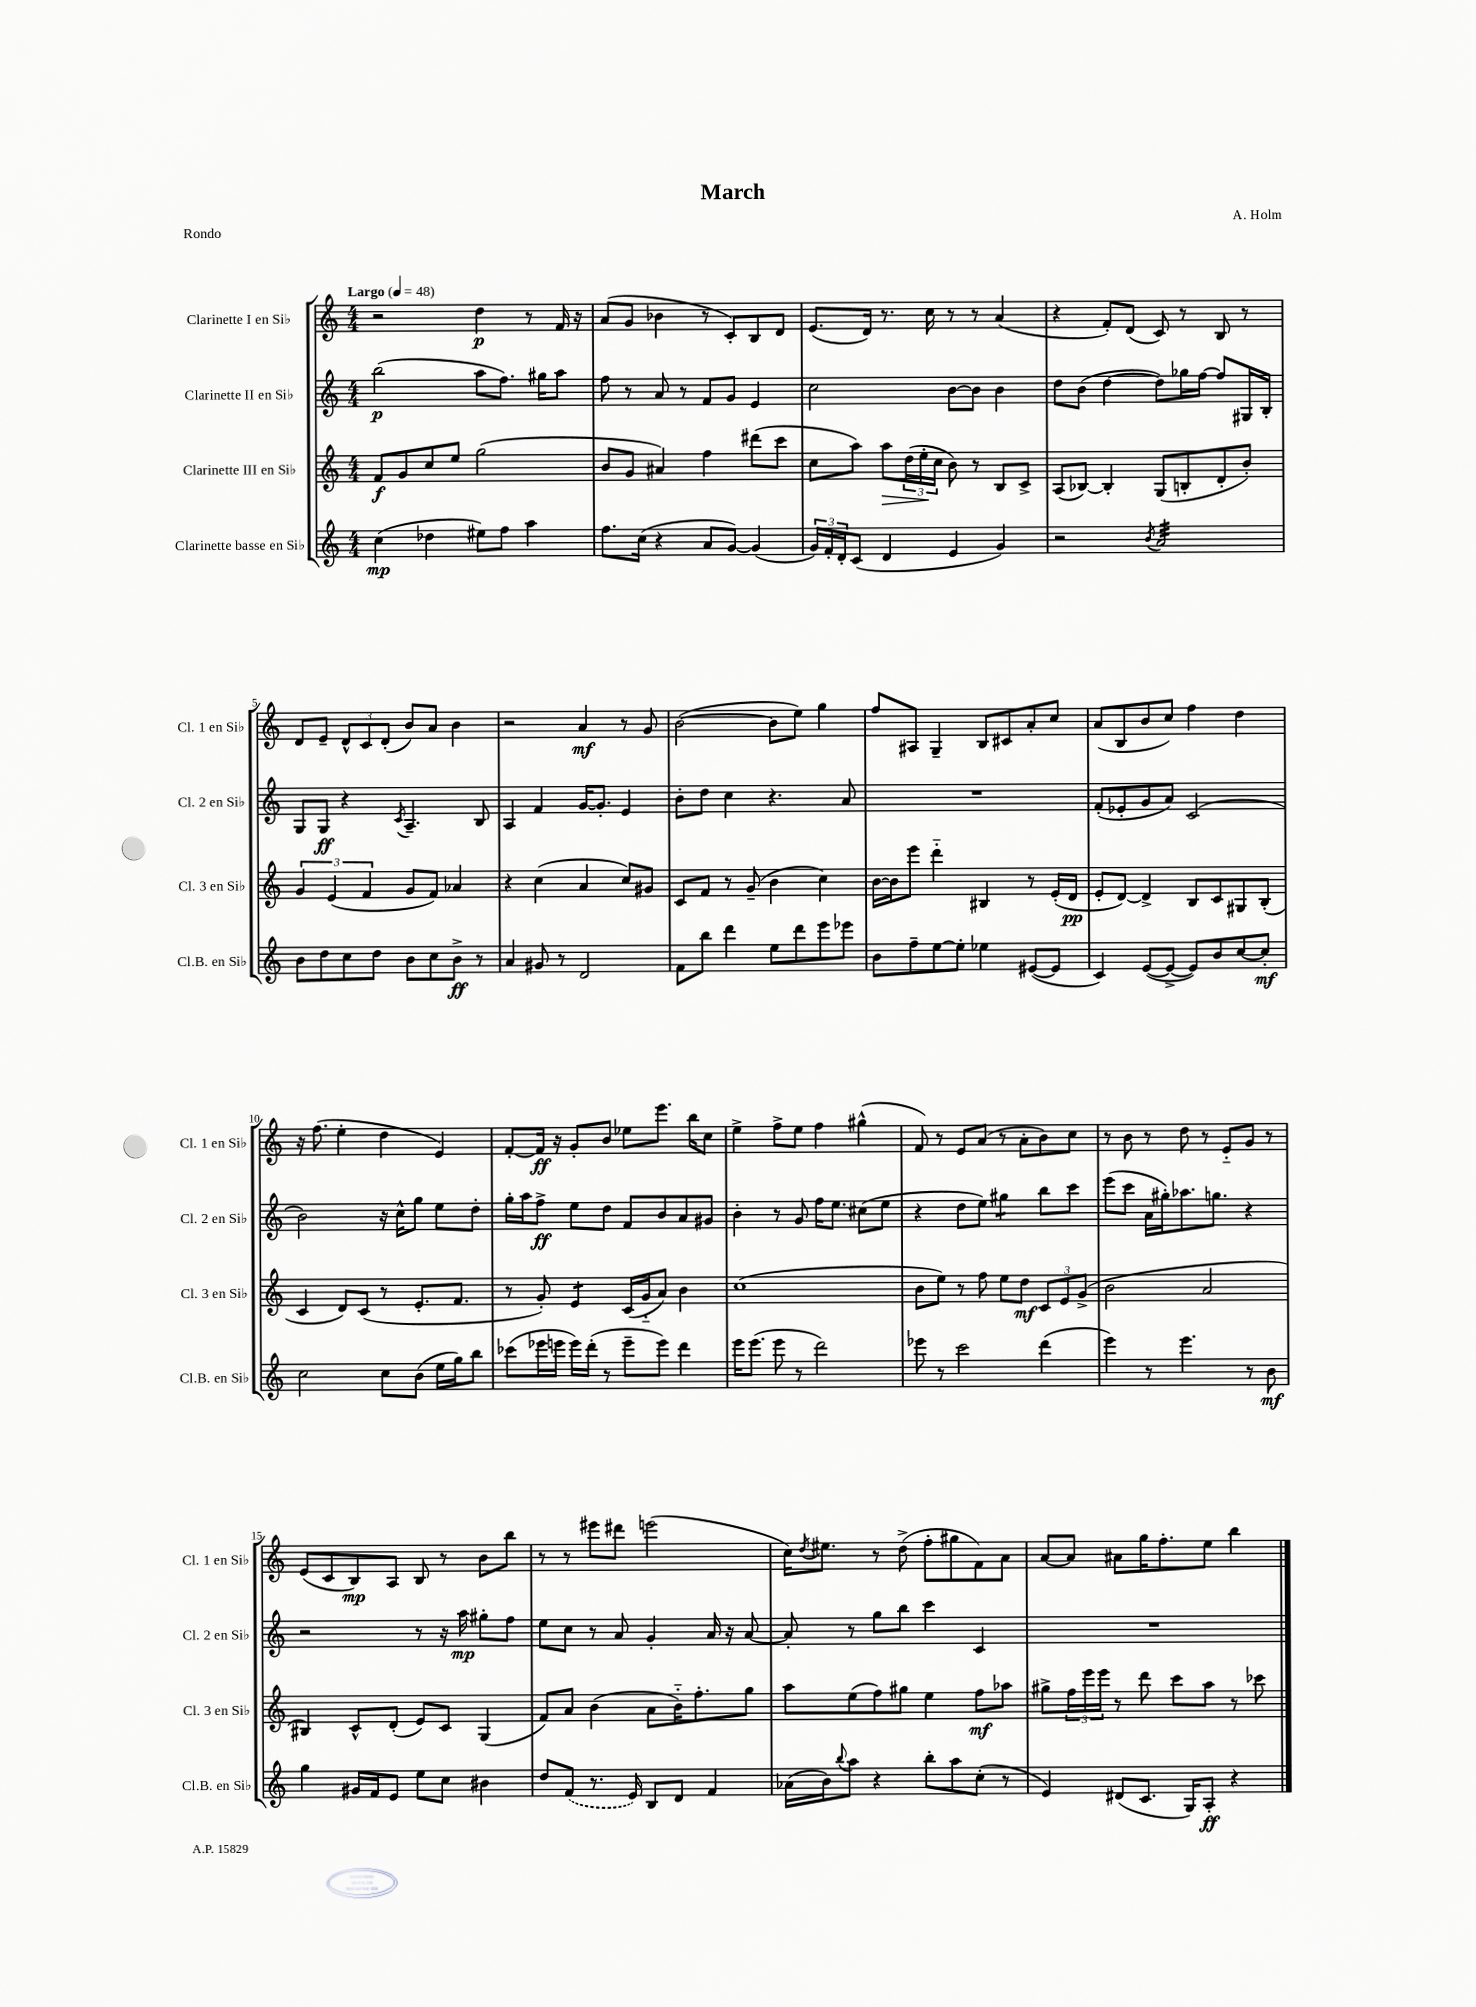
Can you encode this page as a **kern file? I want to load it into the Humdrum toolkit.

**kern	**kern	**kern	**kern
*staff4	*staff3	*staff2	*staff1
*clefG2	*clefG2	*clefG2	*clefG2
*k[]	*k[]	*k[]	*k[]
*M4/4	*M4/4	*M4/4	*M4/4
*MM48	*MM48	*MM48	*MM48
(4cc	8f	(2bb	2r
.	8g	.	.
4dd-	8cc	.	.
.	8ee	.	.
8ee#)	(2gg	8aa	4dd
8ff	.	8.ff)	.
4aa	.	.	8r
.	.	16gg#	.
.	.	8aa	16f
.	.	.	16r
=	=	=	=
8.ff	8b	8ff	(8a
.	8g	8r	8g
(16cc	.	.	.
4r	4a#)	8a	4b-
.	.	8r	.
8a	4ff	8f	8r
[8g)	.	8g	8c')
(4g]	(8ddd#	4e	8B
.	8ccc	.	8d
=	=	=	=
24g)	8cc	2cc	(8.e
24f'	.	.	.
24d'	.	.	.
(8c	8aa)	.	.
.	.	.	16d)
4d	8aa	.	8.r
.	(24dd	.	.
.	24ee'	.	.
.	.	.	16cc
.	24cc	.	.
4e	8b)	[8b	8r
.	8r	8b]	8r
4g)	8B	4b	(4a
.	8c^	.	.
=	=	=	=
2r	(8A	8dd	4r
.	[8B-)	(8b	.
.	4B-']	[4dd	8f')
.	.	.	(8d
8qb	.	.	.
2a	(8G	8dd])	8c)
.	8B'	16gg-	8r
.	.	[16ff	.
.	8d'	8ff]	8B
.	8b')	16G#	8r
.	.	16B'	.
=	=	=	=
8b	6g	8G	8d
8dd	.	8G	8e~
.	(6e	.	.
8cc	.	4r	12d^^
.	6f	.	12c
8dd	.	.	.
.	.	.	(12d'
.	.	8qc	.
8b	8g	4.A~	8b)
8cc	8f)	.	8a
8b^	4a-	.	4b
8r	.	8B	.
=	=	=	=
4a	4r	4A	2r
8g#	(4cc	4f	.
8r	.	.	.
2d	4a	[16g	4a
.	.	8.g']	.
.	8cc)	4e	8r
.	8g#	.	8g
=	=	=	=
8f	8c	8b'	([2b
8bb	8f	8dd	.
4ddd	8r	4cc	.
.	(8g~	.	.
8ee	4b	4.r	8b]
8ddd	.	.	8ee)
8eee	4cc)	.	4gg
8eee-	.	8a	.
=	=	=	=
8b	[16b	1r	8ff
.	16b]	.	.
8ff~	8eee	.	8A#
[8ee	4ddd'~	.	4G~
8ee']	.	.	.
4ee-	4B#	.	8B
.	.	.	8c#
([8e#	8r	.	8a'
8e#]	(16e'	.	8cc
.	16d	.	.
=	=	=	=
4c)	8e'	(8f'	(8a
.	[8d)	8e-'	8B
([8e	4d^]	8g	8b
8e^_	.	8a)	8cc)
8e])	8B	(2c	4ff
8b	8c	.	.
[8cc	8G#	.	4dd
8cc']	(8B'	.	.
=	=	=	=
2cc	4c	2b)	16r
.	.	.	(8.ff
.	8d)	.	4ee'
.	(8c	.	.
8cc	8r	16r	4dd
.	.	16cc^^	.
(8b	8.e'	8gg	.
16ee	.	8ee	4e)
16gg)	8.f	.	.
8bb	.	8dd'	.
=	=	=	=
(8ccc-	8r	16gg'	[8f'
.	.	16aa	.
16eee-	8g')	8ff^	16f]
16eee	.	.	16r
16eee)	4e	8ee	8g'
(16ddd'	.	.	.
8r	.	8dd	8b
8eee~	(16c	8f	8ee-
.	16g'~	.	.
8eee)	8a)	8b	8.eee
4ddd	4b	8a	.
.	.	.	16bb
.	.	8g#	8cc
=	=	=	=
16eee	(1cc	4b'	4ee^
(8.eee	.	.	.
8eee	.	8r	8ff^
8r	.	8g	8ee
2ddd)	.	16ff	4ff
.	.	8.ee	.
.	.	(8cc#	(4gg#^^
.	.	8ee	.
=	=	=	=
8eee-	8b	4r	8f)
8r	8ee)	.	8r
2ccc	8r	8dd	8e
.	8ff	8ee)	(8a
.	8ee	4gg#	8r
.	8dd	.	8a'
(4ddd	12c	8bb	8b)
.	12e	.	.
.	.	8ccc	8cc
.	(12g^	.	.
=	=	=	=
4eee)	2b	(8eee	8r
.	.	8ccc	8b
8r	.	16a	8r
.	.	16gg#')	.
4.eee	.	8.aa-	8dd
.	2a	.	8r
.	.	8.gg	.
.	.	.	8e'~
8r	.	4r	8g
8b	.	.	8r
=	=	=	=
4gg	4B#)	2r	(8e
.	.	.	8c
16g#	8c^^	.	8B)
16f	.	.	.
8e	(8d'	.	8A
8ee	8e)	8r	8B
8cc	8c	16r	8r
.	.	16aa	.
4b#	(4G	8gg#'	8b
.	.	8ff	8bb
=	=	=	=
8dd	8f)	8ee	8r
(8f	8a	8cc	8r
8.r	(4b	8r	8eee#
.	.	8a	8ddd#
16e)	.	.	.
8B	8a	4g'	(2eee
8d	16b'~)	.	.
.	8.ff'	.	.
4f	.	16a	.
.	.	16r	.
.	8gg	[8a	.
=	=	=	=
(16a-	8aa	8a']	16cc)
.	.	.	8qdd
16b)	.	.	8.ee#
8qqbb	.	.	.
8aa	(8ee	8r	.
4r	8ff)	8gg	8r
.	8gg#	8bb	(8dd^
8bb'	4ee	4ccc	8ff'
8aa	.	.	8gg#
(8cc'	8ff	4c	8f)
8r	8aa-	.	8a
=	=	=	=
4e)	8gg#^	1r	[8a
.	24ff	.	8a]
.	24eee	.	.
.	24eee	.	.
(8d#	8r	.	8a#
8.c	8ddd	.	16gg
.	.	.	8.ff'
.	8ccc	.	.
16G)	.	.	.
8A'	8aa	.	8ee
4r	8r	.	4bb
.	8ccc-	.	.
==	==	==	==
*-	*-	*-	*-
